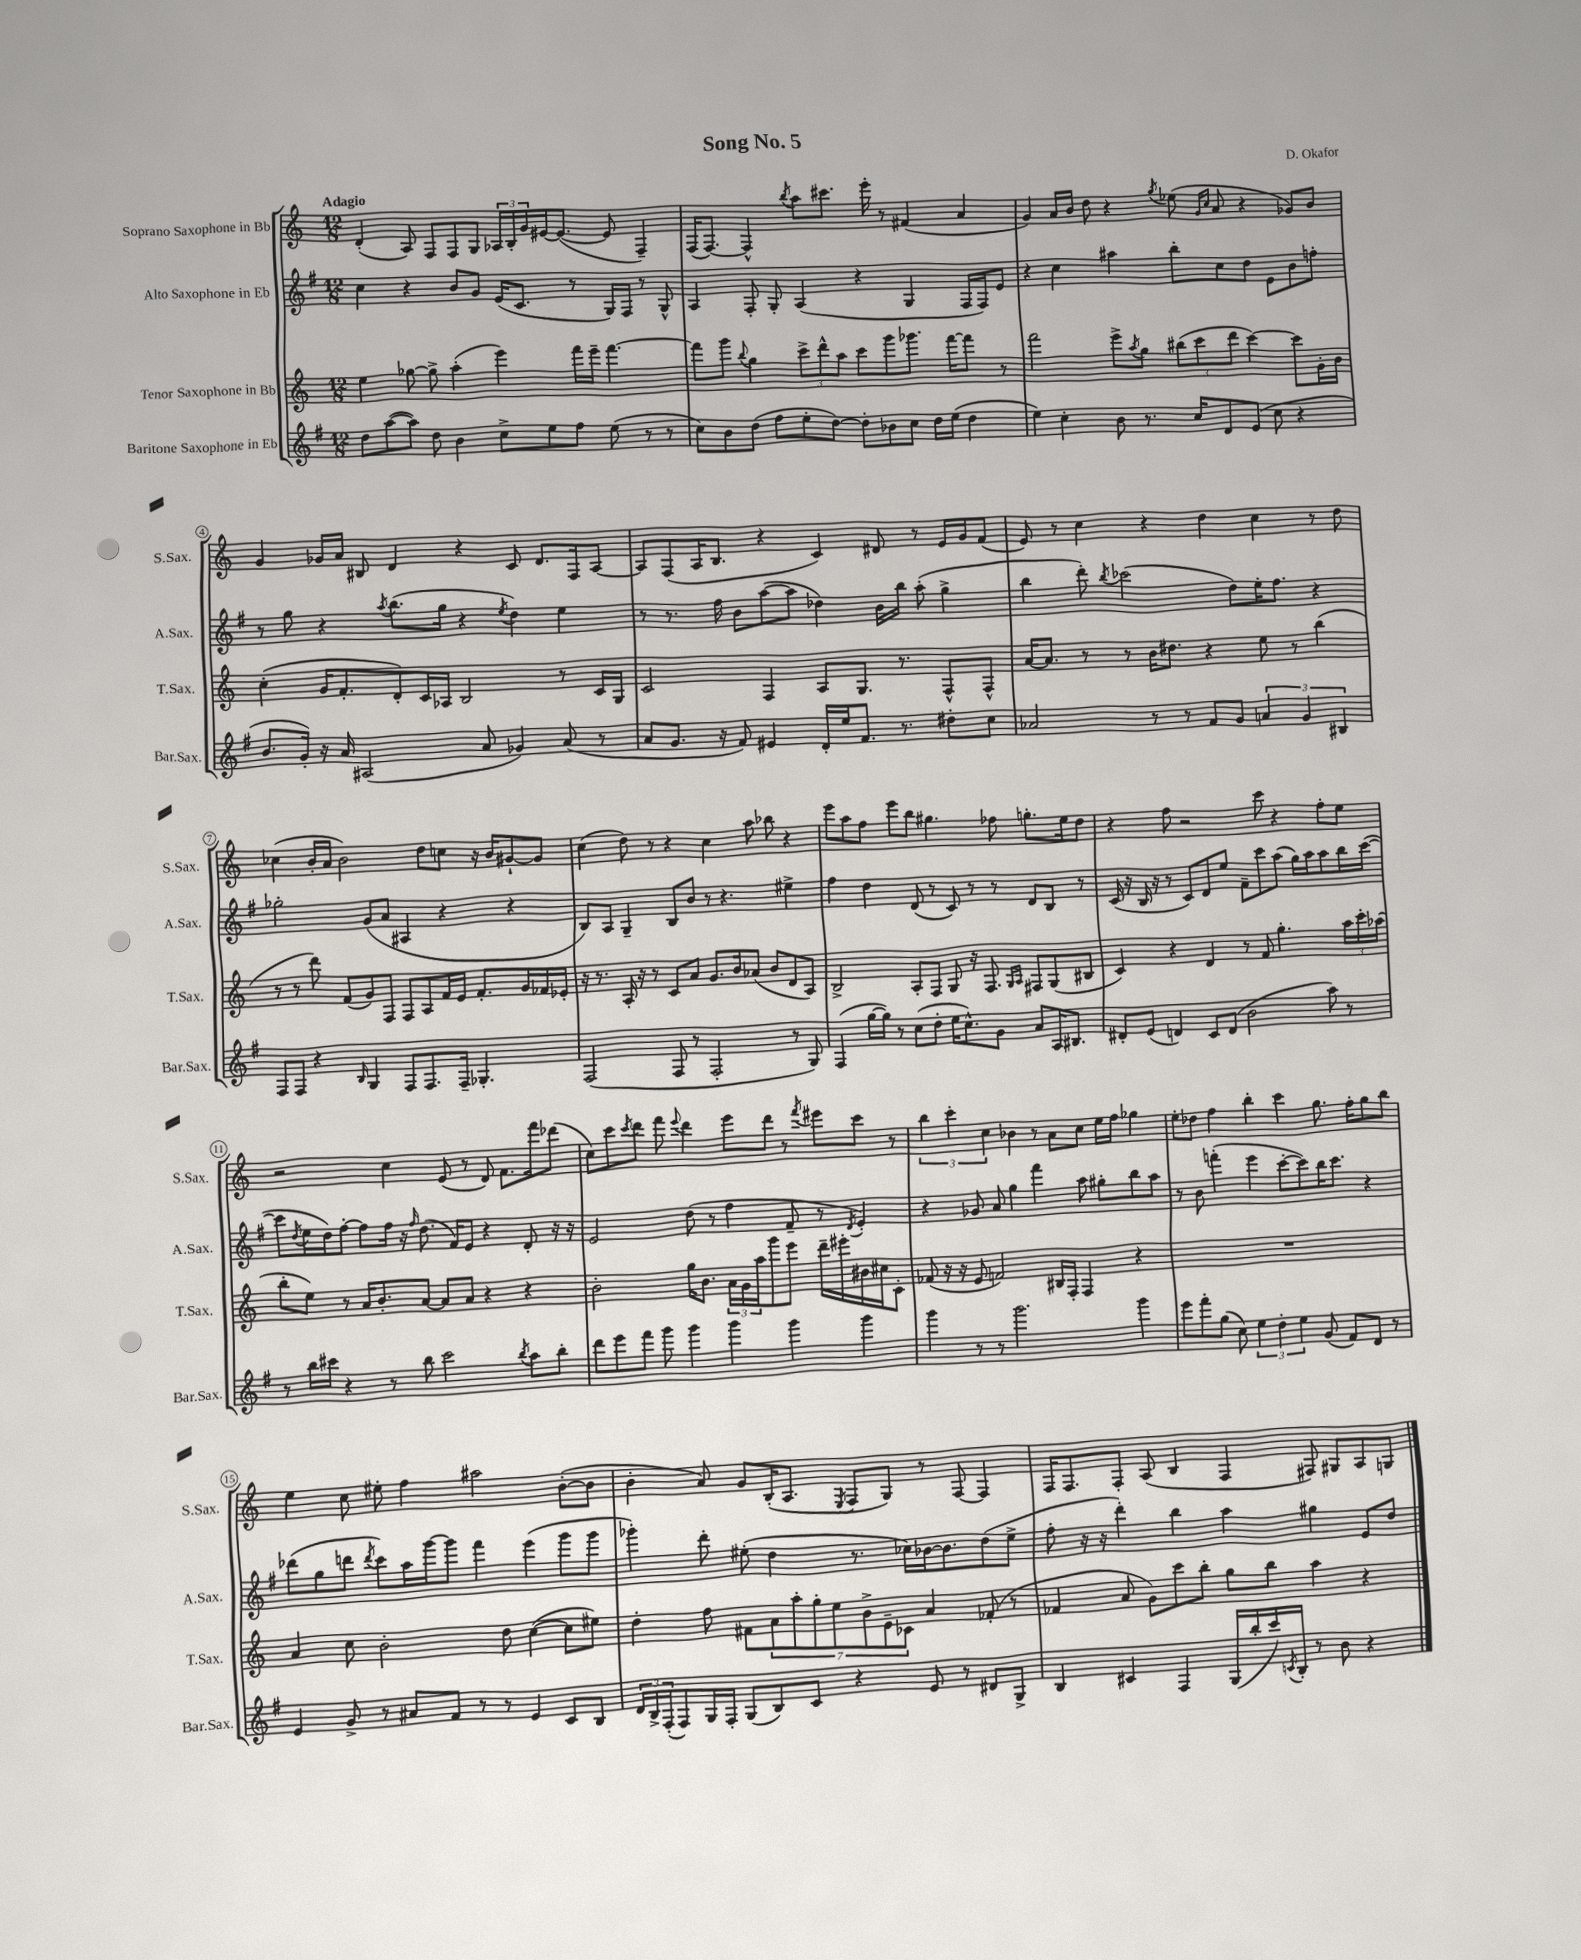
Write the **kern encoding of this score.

**kern	**kern	**kern	**kern
*staff4	*staff3	*staff2	*staff1
*clefG2	*clefG2	*clefG2	*clefG2
*k[f#]	*k[]	*k[f#]	*k[]
*M12/8	*M12/8	*M12/8	*M12/8
8dd	4ee	4cc	(4d'
([8aa	.	.	.
8aa])	[8gg-	4r	8A)
8dd	8gg-^]	.	8F
4b	(4aa'	8b	8F
.	.	8g	8G
8cc^	4eee)	(16e	24A-
.	.	.	24B'
.	.	8.c	.
.	.	.	24g
8ee	.	.	[16e#
.	.	.	(8.e#_
8ff#	16fff	8r	.
.	16eee~	.	.
(8ee	[4.fff	16G)	8e#]
.	.	16F#	.
8r	.	8r	4F~)
8r	.	8G^^	.
=	=	=	=
8cc)	8fff]	4A	(16F
.	.	.	[8.F)
8b	8ggg	.	.
.	8qqbb	.	.
(8dd	4gg	8F#'	4F^^]
8ff#	.	8G'	.
.	.	.	8qbb
8ee'	12ccc^	(4A	8aa
.	12ddd^^	.	.
[8dd)	.	.	8.ccc#
.	12aa	.	.
8dd']	8ccc	4r	.
.	.	.	16eee'
8b-	8ggg	.	8r
8cc	8.ggg-	4G	(4f#
16dd	.	.	.
(16ee	[16fff	.	.
4dd	8fff]	16F#	4a
.	.	16F#)	.
.	8r	8e	.
=	=	=	=
4ee)	2fff	4r	4g)
4cc'	.	4cc	16a
.	.	.	16b
.	.	.	8dd
8b	8eee^	4aa#	4r
.	8qaa	.	.
8.r	8gg	.	.
.	.	.	8qgg
.	(12bb#	8bb'	(8ee-
16cc	.	.	.
.	12ccc	.	.
.	.	.	16qqg
.	.	.	16qqcc
8d	.	8cc	8a
.	12ddd	.	.
(8e	[4ccc)	8dd	4r
8cc	.	8e	.
4r	8ccc]	8b	8g-)
.	16g'	8ff'	8b
.	16b	.	.
=	=	=	=
8.b	(4cc'	8r	4g
.	.	8gg	.
16g')	.	.	.
16r	16g	4r	16g-
16a	8.f'	.	16a
(2A#	.	.	8B#
.	.	8qaa	.
.	8d')	(8.bb	4d
.	16c	.	.
.	16A-	16gg	.
.	2B	4r	4r
8a	.	.	.
.	.	8qee	.
4g-)	.	4dd)	8c
.	.	.	8.d
(8a	8r	4ee	.
.	.	.	16F
8r	16c	.	[8A
.	16G	.	.
=	=	=	=
8a	2c	8r	8A]
8.g	.	8.r	(8F
.	.	.	16A
16r	.	16ff#	8.B
8f#)	.	8b	.
4e#	4F	([8aa	4r
.	.	8aa]	.
16d'	8A	4dd-)	4c)
16ee	.	.	.
8.f#	8.G	.	.
.	.	16b	8d#
8.r	8.r	16bb	.
.	.	(8aa'	8r
8dd#'	8F^^	4gg^	16e
.	.	.	16g
8cc	8F^^	.	(8f
=	=	=	=
2a-	[16a	4bb	8e)
.	8.a]	.	.
.	.	.	8r
.	8r	8ddd')	4cc
.	.	8qbb	.
.	8r	(2ccc-	.
8r	16b	.	4r
.	8.dd#	.	.
8r	.	.	.
8f#	4r	.	4dd
8g	.	8dd)	.
6a	8ee	16ee'	4cc
.	.	8.ff#	.
.	8r	.	.
6g	.	.	.
.	(4bb	4r	8r
6B#	.	.	.
.	.	.	8dd
=	=	=	=
8F#	8r	2gg-'	(4cc-
8F#	8r	.	.
4r	8ddd)	.	16b'
.	.	.	16a
.	(8f	.	2b)
16qqB	.	.	.
4G	8g)	(8g	.
.	8F	8a	.
8F#	8F	4A#	.
8.F#	8A	.	8dd
.	16f	4r	8cc
16F#~	16e	.	.
4.G-'	8.f'	.	16r
.	.	.	16b
.	.	4r	[8g#`
.	16g	.	.
.	16f-	.	8g#]
.	16e-'	.	.
=	=	=	=
(2F#	16r	8B)	(4cc
.	8.r	.	.
.	.	8A	.
.	16A'	4G~	8dd)
.	16r	.	.
.	8r	.	8r
8F#	8c	8B	4r
8r	8a	8b	.
2F#'	8.g	8r	4cc
.	.	4.r	.
.	16b	.	.
.	(8a-	.	8aa
.	8b	.	8bb-
8r	8d	4ee#^	4r
8G)	8A)	.	.
=	=	=	=
(4F#	2B^	4ff#	8eee
.	.	.	8aa
[16gg	.	4dd	8ff
16gg])	.	.	.
8r	.	.	8eee
(8cc	8A'	(8d	8bb
8dd'	8F	8r	4.gg#
16ee	8G	8c)	.
8.cc^^)	.	.	.
.	16r	8r	.
.	8.F	.	.
8g	.	8r	8ff-
.	16qqG	.	.
.	16qqA	.	.
8a	8F#	8d	8.gg'
16A	(8G	8B	.
8.B#	.	.	16ee
.	8B#	8r	8dd
=	=	=	=
8d#'	4c)	(16c	4r
.	.	16r	.
(8e	.	16B	.
.	.	16r	.
4d)	4r	8r	8ff
.	.	8c)	2r
8c	4d	8d	.
(8d	.	8ee	.
2b	8r	8f#~	.
.	8f	8ccc	8ccc
.	4.gg'	(8aa	4r
.	.	16gg)	.
.	.	16aa	.
8aa)	.	8aa	8ff'
8r	24aa	16bb	8ee
.	24ccc'	.	.
.	.	([16ccc	.
.	(24aa-	.	.
=	=	=	=
8r	8bb'	8ccc]	2r
.	.	8qdd	.
16bb	8ee)	16ee	.
16ccc#	.	16dd)	.
4r	8r	[8ff#'	.
.	16a	8ff#]	.
.	8.b'	.	.
8r	.	16ff#	4cc
.	.	16r	.
.	.	16qqff#	.
8bb	[8a	(8.dd	.
2ccc#	8a]	.	(8e
.	.	16f#)	.
.	8a	8e	8r
.	4r	4r	8d)
.	.	.	8.f
8qbb	.	.	.
8aa	4r	8d'	.
.	.	.	16fff
8bb'	.	16r	(8ddd-
.	.	16r	.
=	=	=	=
8ddd	2b'	2e	8cc)
8eee	.	.	8ccc
.	.	.	8qccc
8fff#	.	.	8ddd
8ggg	.	.	8fff
.	.	.	8qqeee
4ggg	16gg	(8dd	4ddd
.	8.b	.	.
.	.	8r	.
4ggg	24a	4ff#	8eee
.	24g	.	.
.	24aa	.	.
.	8ggg	.	8ddd
4ggg	8eee	8f#~	8r
.	.	.	8qfff
.	16ddd~	8r	8eee#
.	16eee#'	.	.
.	.	8qd	.
4ggg	16b#	4e')	8ccc
.	16cc#	.	.
.	8c'	.	8r
=	=	=	=
4ggg	(8f-	4r	6bb
.	16r	.	.
.	.	.	6ccc'
.	16r	.	.
8r	8e	8g-	.
.	.	.	6cc
8r	2f)	8a	.
2.ggg	.	4gg	4b-
.	.	4fff#	8r
.	16B#	.	8a
.	16F'	.	.
.	4F	8aa	8cc
.	.	8gg#'	16ee
.	.	.	16ff
4ggg	4r	8bb	4gg-
.	.	8aa	.
=	=	=	=
8eee	1.r	8r	8ee'
8fff#'	.	8b	8dd-
(8gg	.	(4fff'	4ff
8cc)	.	.	.
6ee	.	4eee	4bb'
6dd'	.	.	.
.	.	[8ccc'	4ccc
6ee	.	.	.
.	.	8ccc])	.
(8g	.	16bb	8.gg
.	.	8.ccc	.
8f#)	.	.	.
.	.	.	16ff'
8d	.	4r	8gg
8r	.	.	8bb
=	=	=	=
4e	4a	(8ddd-	4ee
.	.	8gg	.
8g^	8cc	8ddd	8cc
.	.	8qddd	.
8r	2b'	8ccc)	8ee#'
8a#	.	16aa	4ff
.	.	[16ggg	.
8f#	.	8ggg]	.
8r	.	4fff#	2aa#
8r	8dd	.	.
4e	([4cc	(4eee	.
8c	8cc]	8ggg	([8b'
8B	8ee#)	8ggg	8b]
=	=	=	=
24d	4dd'	4ggg-')	4b'
24B^	.	.	.
(24F#'	.	.	.
8F#)	.	.	.
16G	8ff	8ddd'	8a)
16F#'	.	.	.
(8G	8f#	(8ee#'	8g
8B)	14a	4dd	(16B'
.	.	.	8.A
.	14aa'	.	.
8c	.	.	.
.	14gg'	.	.
.	14ee	.	.
.	.	.	8qE
4r	.	8.r	8F
.	14b^	.	.
.	14e~	.	.
.	.	.	8G)
.	14c-	.	.
.	.	16cc-)	.
8e	4a	[16b-	8r
.	.	8.b-]	.
8r	.	.	[8F
8d#	(8f-'	(8dd	4F]
8G^	8r	8ee#^	.
=	=	=	=
4B	4f-	8ff#'	16F
.	.	.	8.F
.	.	16r	.
.	.	16r	.
4c#	8a	4ddd')	8F'
.	8g)	.	(8A
4F#	8ccc	4bb	4B
.	8bb'	.	.
(16G	8gg	4aa	4F
16bb'	.	.	.
16ccc)	8bb	.	.
8qc	.	.	.
16B'	.	.	.
8r	4aa	4gg#	8F#)
8b	.	.	8G#
4r	4r	8e	8A
.	.	8dd	8G
==	==	==	==
*-	*-	*-	*-
